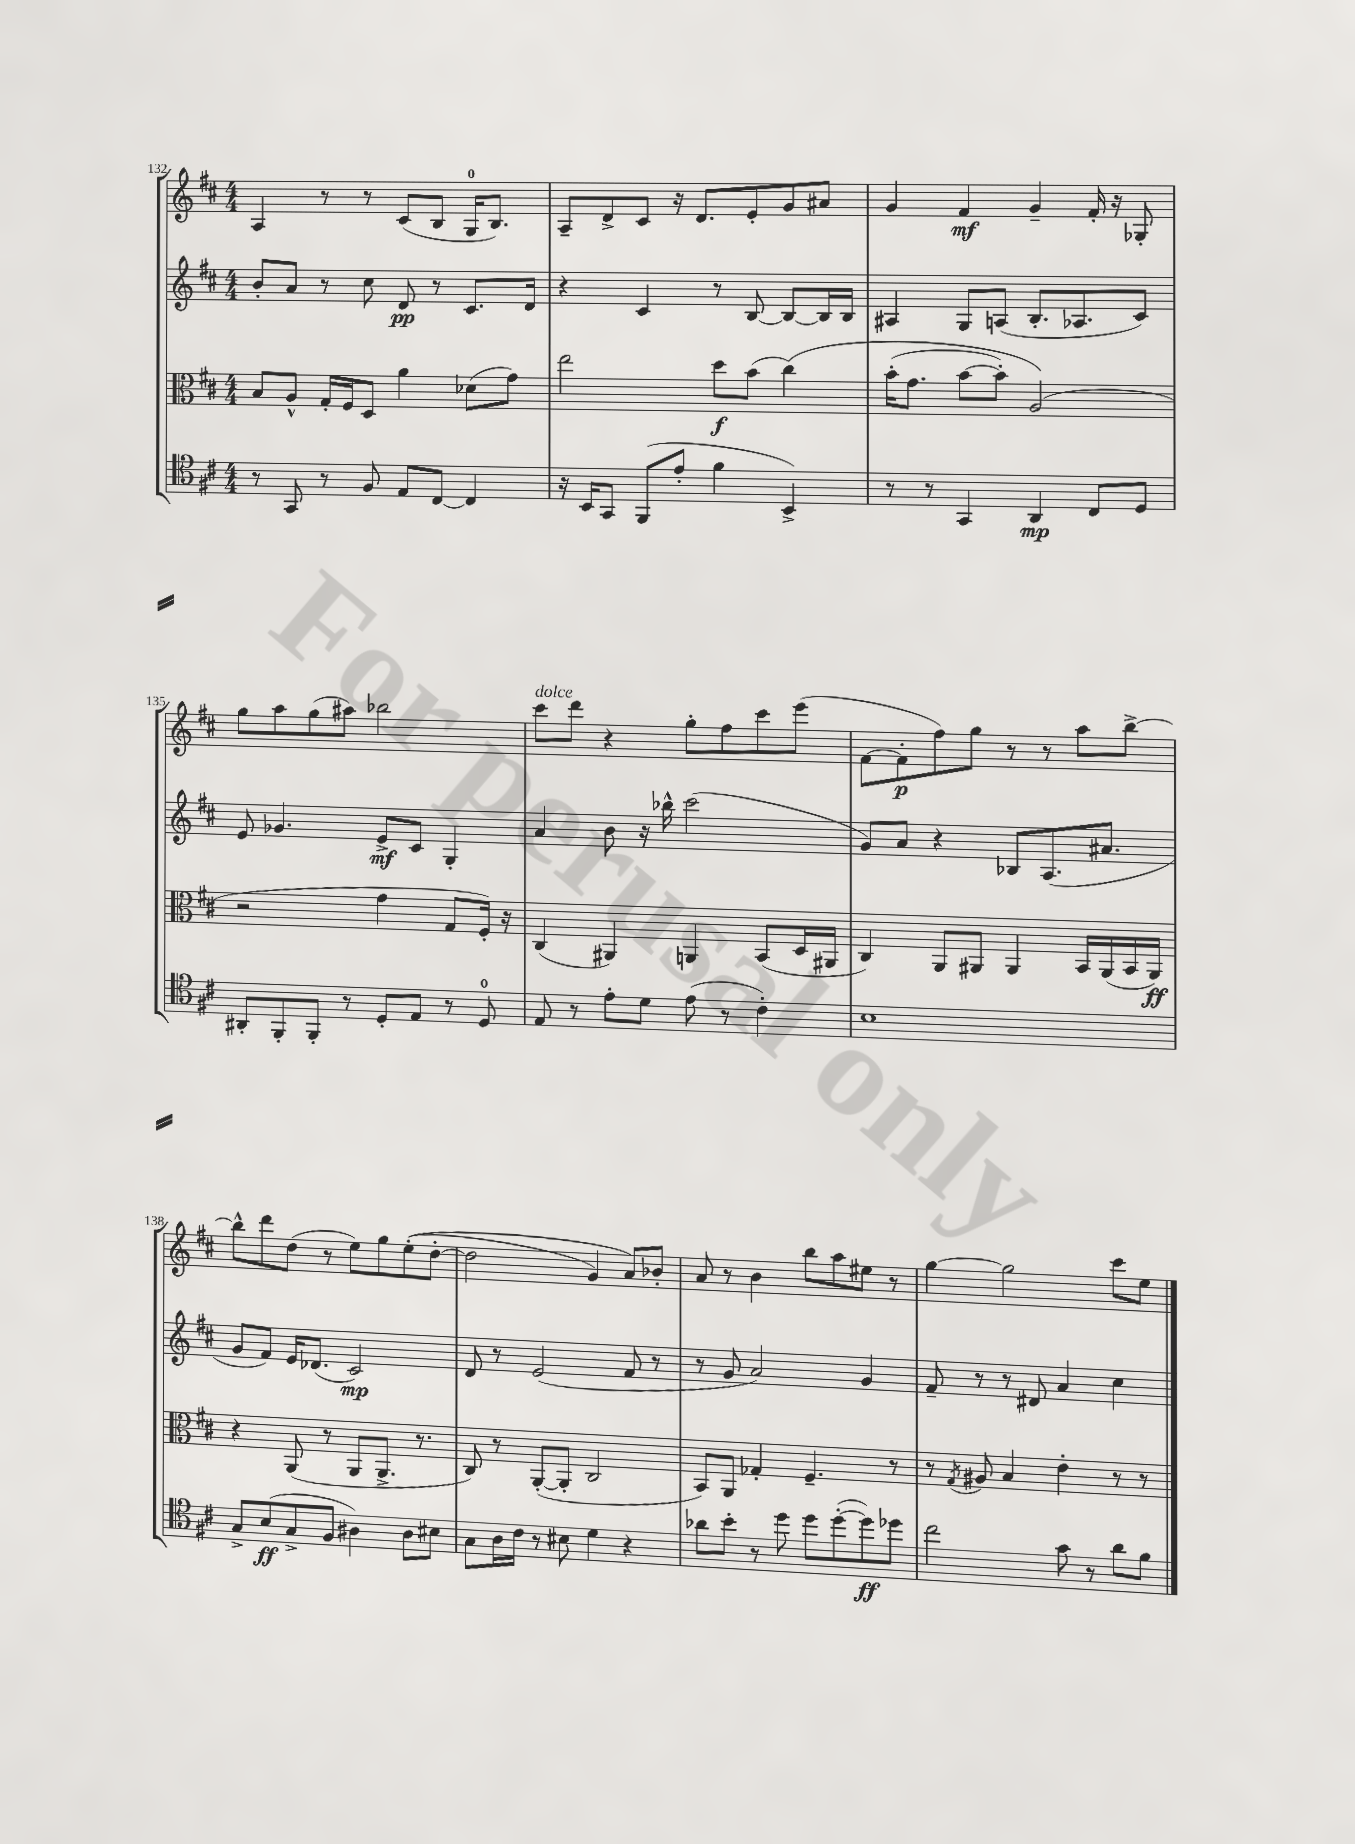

**kern	**kern	**kern	**kern
*staff4	*staff3	*staff2	*staff1
*clefC4	*clefC3	*clefG2	*clefG2
*k[f#c#]	*k[f#c#]	*k[f#c#]	*k[f#c#]
*M4/4	*M4/4	*M4/4	*M4/4
8r	8B	8b'	4A
8GG	8A^^	8a	.
8r	16G'	8r	8r
.	16F#	.	.
8F#	8D	8cc#	8r
8E	4a	8d	(8c#
[8C#	.	8r	8B
4C#]	(8d-	8.c#	16G
.	.	.	8.B)
.	8g)	.	.
.	.	16d	.
=	=	=	=
16r	2ee	4r	8A~
16BB	.	.	.
8GG	.	.	8d^
(8FF#	.	4c#	8c#
8e'	.	.	16r
.	.	.	8.d
4f#	8dd	8r	.
.	(8b	[8B	8e'
4BB^)	&(4cc#)	8B_	8g
.	.	16B]	8a#
.	.	16B	.
=	=	=	=
8r	(16b'	4A#	4g
.	8.g	.	.
8r	.	.	.
4GG	[8b	8G	4f#
.	8b'])	(8A	.
4AA	(2A&)	8.B'	4g~
.	.	8.A-	.
8C#	.	.	16f#'
.	.	.	16r
8D	.	8c#)	8G-'
=	=	=	=
8AA#'	2r	8e	8gg
8FF#'	.	4.g-	8aa
8FF#'	.	.	(8gg
8r	.	.	8aa#)
8D'	4g	8e^	2bb-
8E	.	8c#	.
8r	8G	4G'	.
8D	16F#')	.	.
.	16r	.	.
=	=	=	=
8E	(4C#	4a	8ccc#
8r	.	.	8ddd
8e'	4AA#)	8b	4r
8d	.	16r	.
.	.	16bb-^^	.
(8e	4AA	(2ccc#	8gg'
8r	.	.	8ff#
4c#')	(8BB	.	8ccc#
.	16D	.	(8eee
.	16AA#	.	.
=	=	=	=
1B	4C#)	8g)	[8f#
.	.	8a	8f#']
.	8AA	4r	8ff#)
.	8AA#	.	8gg
.	4AA#	8B-	8r
.	.	(8.A	8r
.	16BB	.	8aa
.	(16AA#	8.a#	.
.	16BB	.	[8bb^
.	16AA#)	.	.
=	=	=	=
8G^	4r	8g	8bb^^]
(8B	.	8f#)	8ddd
8G^	(8AA	16e	(8dd
.	.	(8.d-	.
8F#	8r	.	8r
4A#)	8AA	2c#)	8ee)
.	8.AA^	.	8gg
8A#	.	.	&((8ee'
.	8.r	.	.
8B#	.	.	[8dd'
=	=	=	=
8G	8C#)	8d	2dd]
16A	8r	8r	.
16c#	.	.	.
8r	([8AA'	(2e	.
8B#	8AA']	.	.
4d	2C#	.	4g)
4r	.	8f#	8a&)
.	.	8r	8b-'
=	=	=	=
8a-	8BB)	8r	8a
8b'	8AA	8g	8r
8r	4G-'	2a)	4b
8dd	.	.	.
8dd	4.F#~	.	8bb
([8dd'	.	.	8aa
8dd])	.	4g	8ee#
8dd-	8r	.	8r
=	=	=	=
2cc#	8r	8f#~	[4gg
.	8qG	.	.
.	8A#	8r	.
.	4B	8r	2gg]
.	.	8d#	.
8g	4e'	4a	.
8r	.	.	.
8a	8r	4cc#	8ccc#
8f#	8r	.	8ee
==	==	==	==
*-	*-	*-	*-
